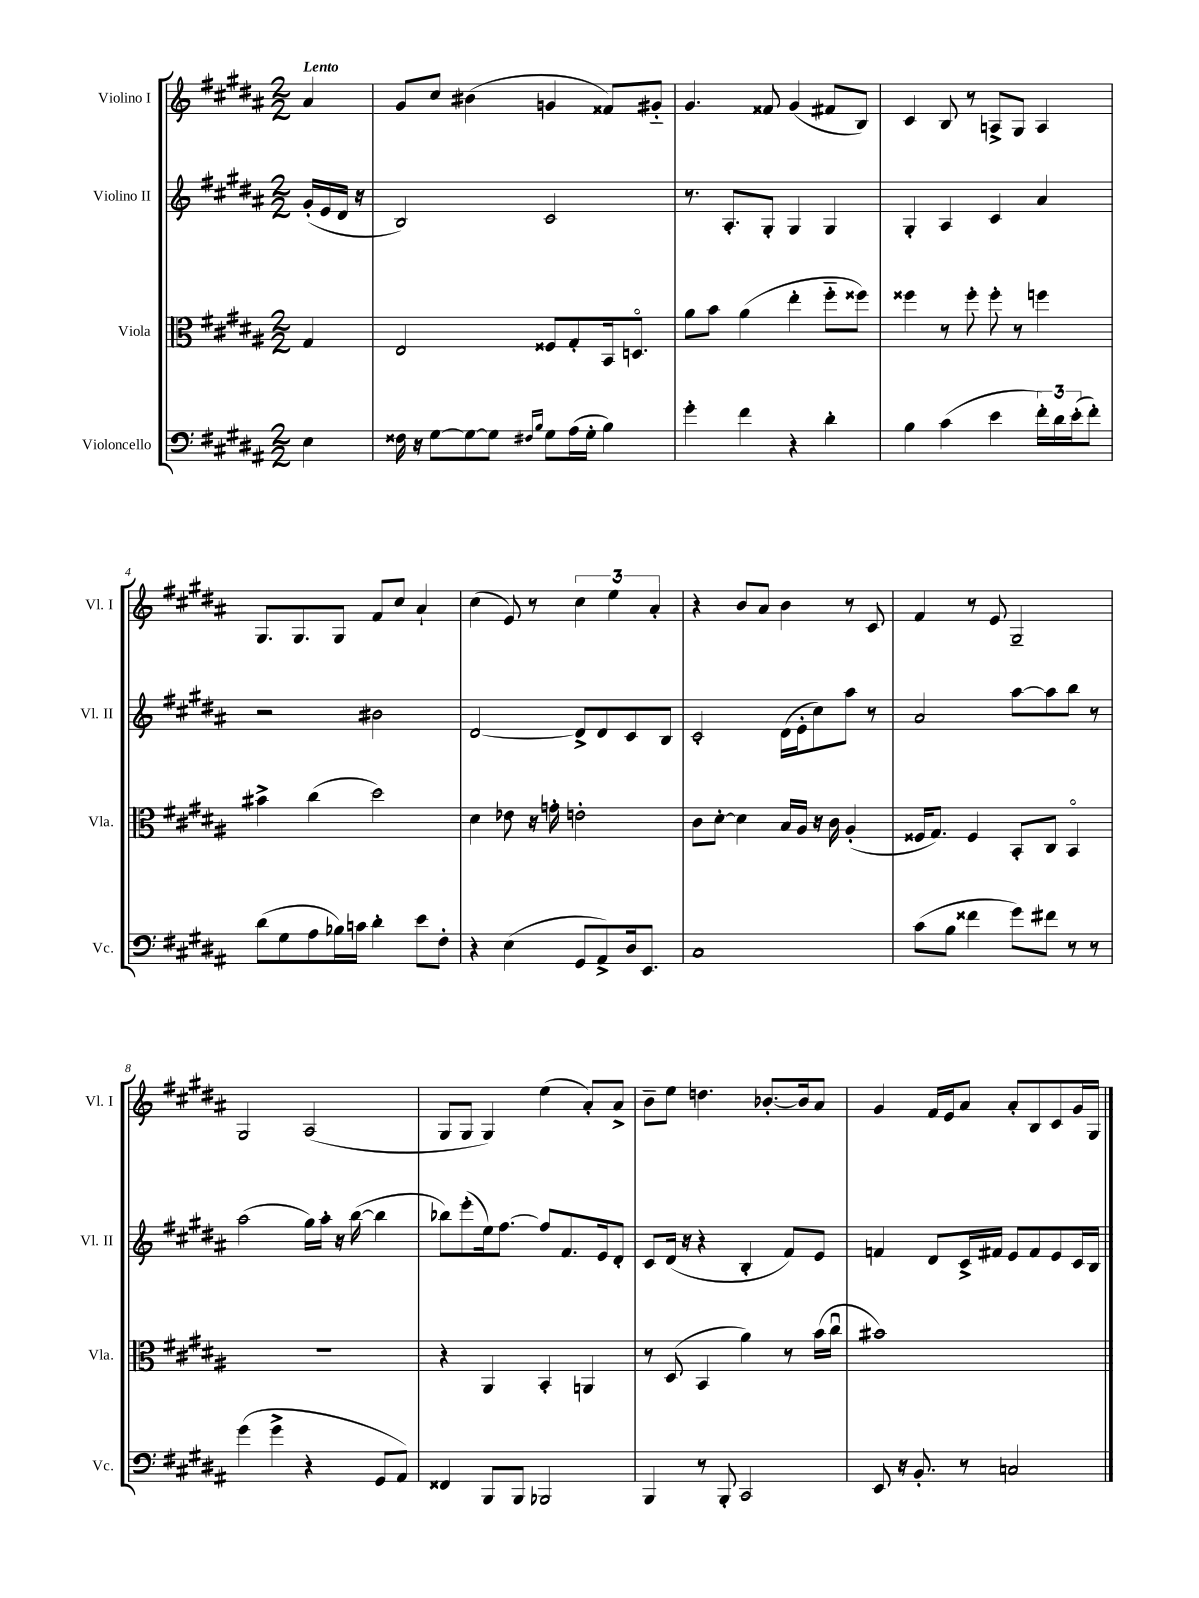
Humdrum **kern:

**kern	**kern	**kern	**kern
*staff4	*staff3	*staff2	*staff1
*clefF4	*clefC3	*clefG2	*clefG2
*k[f#c#g#d#a#]	*k[f#c#g#d#a#]	*k[f#c#g#d#a#]	*k[f#c#g#d#a#]
*M2/2	*M2/2	*M2/2	*M2/2
4E	4G#	(16g#'	4a#
.	.	16e	.
.	.	16d#	.
.	.	16r	.
=	=	=	=
16F##	2E	2B)	8g#
16r	.	.	.
[8G#	.	.	8cc#
8G#_	.	.	(4b#
8G#]	.	.	.
16qqF#	.	.	.
16qqB	.	.	.
8G#	8F##	2c#	4g
(16A#	8G#'	.	.
16G#'	.	.	.
4B)	16BB	.	8f##)
.	8.Do	.	.
.	.	.	8g#'~
=	=	=	=
4g#'	8a#	8.r	4.g#
.	8b	.	.
.	.	8.A#'	.
4f#	(4a#	.	.
.	.	8G#'	8f##
4r	4ee'	4G#	(4g#
4d#'	8ff#'~	4G#	8f#
.	8ff##)	.	8B)
=	=	=	=
4B	4ff##	4G#'	4c#
(4c#	8r	4A#	8B
.	8ff##'	.	8r
4e	8ff##'	4c#	8A^
.	8r	.	8G#
24f#')	4ff	4a#	4A
24d#	.	.	.
(24e'	.	.	.
8f#')	.	.	.
=	=	=	=
(8d#	4b#^	2r	8.G#
8G#	.	.	.
.	.	.	8.G#
8A#	(4cc#	.	.
16B-)	.	.	8G#
16c	.	.	.
4d#'	2dd#)	2b#	8f#
.	.	.	8cc#
8e	.	.	4a#`
8F#'	.	.	.
=	=	=	=
4r	4d#	[2d#	(4cc#
(4E	8e-	.	8e)
.	16r	.	8r
.	16g'	.	.
8GG#	2e'	8d#^]	6cc#
8AA#^)	.	8d#	.
.	.	.	6ee
16D#	.	8c#	.
8.EE	.	.	.
.	.	.	6a#'
.	.	8B	.
=	=	=	=
1C#	8c#	2c#'	4r
.	[8d#'	.	.
.	4d#]	.	8b
.	.	.	8a#
.	16B	(16d#	4b
.	16A#	16e'	.
.	16r	8cc#)	.
.	16c#	.	.
.	(4A#'	8aa#	8r
.	.	8r	8c#
=	=	=	=
(8c#	16F##	2a#	4f#
.	8.G#)	.	.
8B	.	.	.
4f##	4F##	.	8r
.	.	.	8e
8g#)	8BB'	[8aa#	2G#~
8f#	8C#	8aa#]	.
8r	4BBo	8bb	.
8r	.	8r	.
=	=	=	=
(4g#	1r	(2aa#	2G#
4g#^	.	.	.
4r	.	16gg#)	(2A#
.	.	16aa#'	.
.	.	16r	.
.	.	([16bb	.
8GG#	.	4bb]	.
8AA#)	.	.	.
=	=	=	=
4FF##	4r	8bb-)	8G#
.	.	(8eee'	8G#
8BBB	4AA#	16ee)	4G#)
.	.	[8.ff#	.
8BBB	.	.	.
2BBB-	4BB'	8ff#]	(4ee
.	.	8.f#	.
.	4AA	.	8a#')
.	.	16e	.
.	.	8d#'	8a#^
=	=	=	=
4BBB	8r	8c#	8b~
.	(8D#	(16d#	8ee
.	.	16r	.
8r	4BB	4r	4.dd
8BBB'	.	.	.
2CC#	4a#)	4B'	.
.	.	.	[8.b-'
.	8r	8f#)	.
.	.	.	16b-]
.	(16b	8e	8a#
.	16cc#u	.	.
=	=	=	=
8EE	1b#)	4f	4g#
16r	.	.	.
8.BB'	.	.	.
.	.	8d#	16f#
.	.	.	16e
8r	.	16c#^	8a#
.	.	16f#	.
2C	.	8e	8a#'
.	.	8f#	8B
.	.	8e	8c#
.	.	16c#	16g#
.	.	16B	16G#
==	==	==	==
*-	*-	*-	*-
